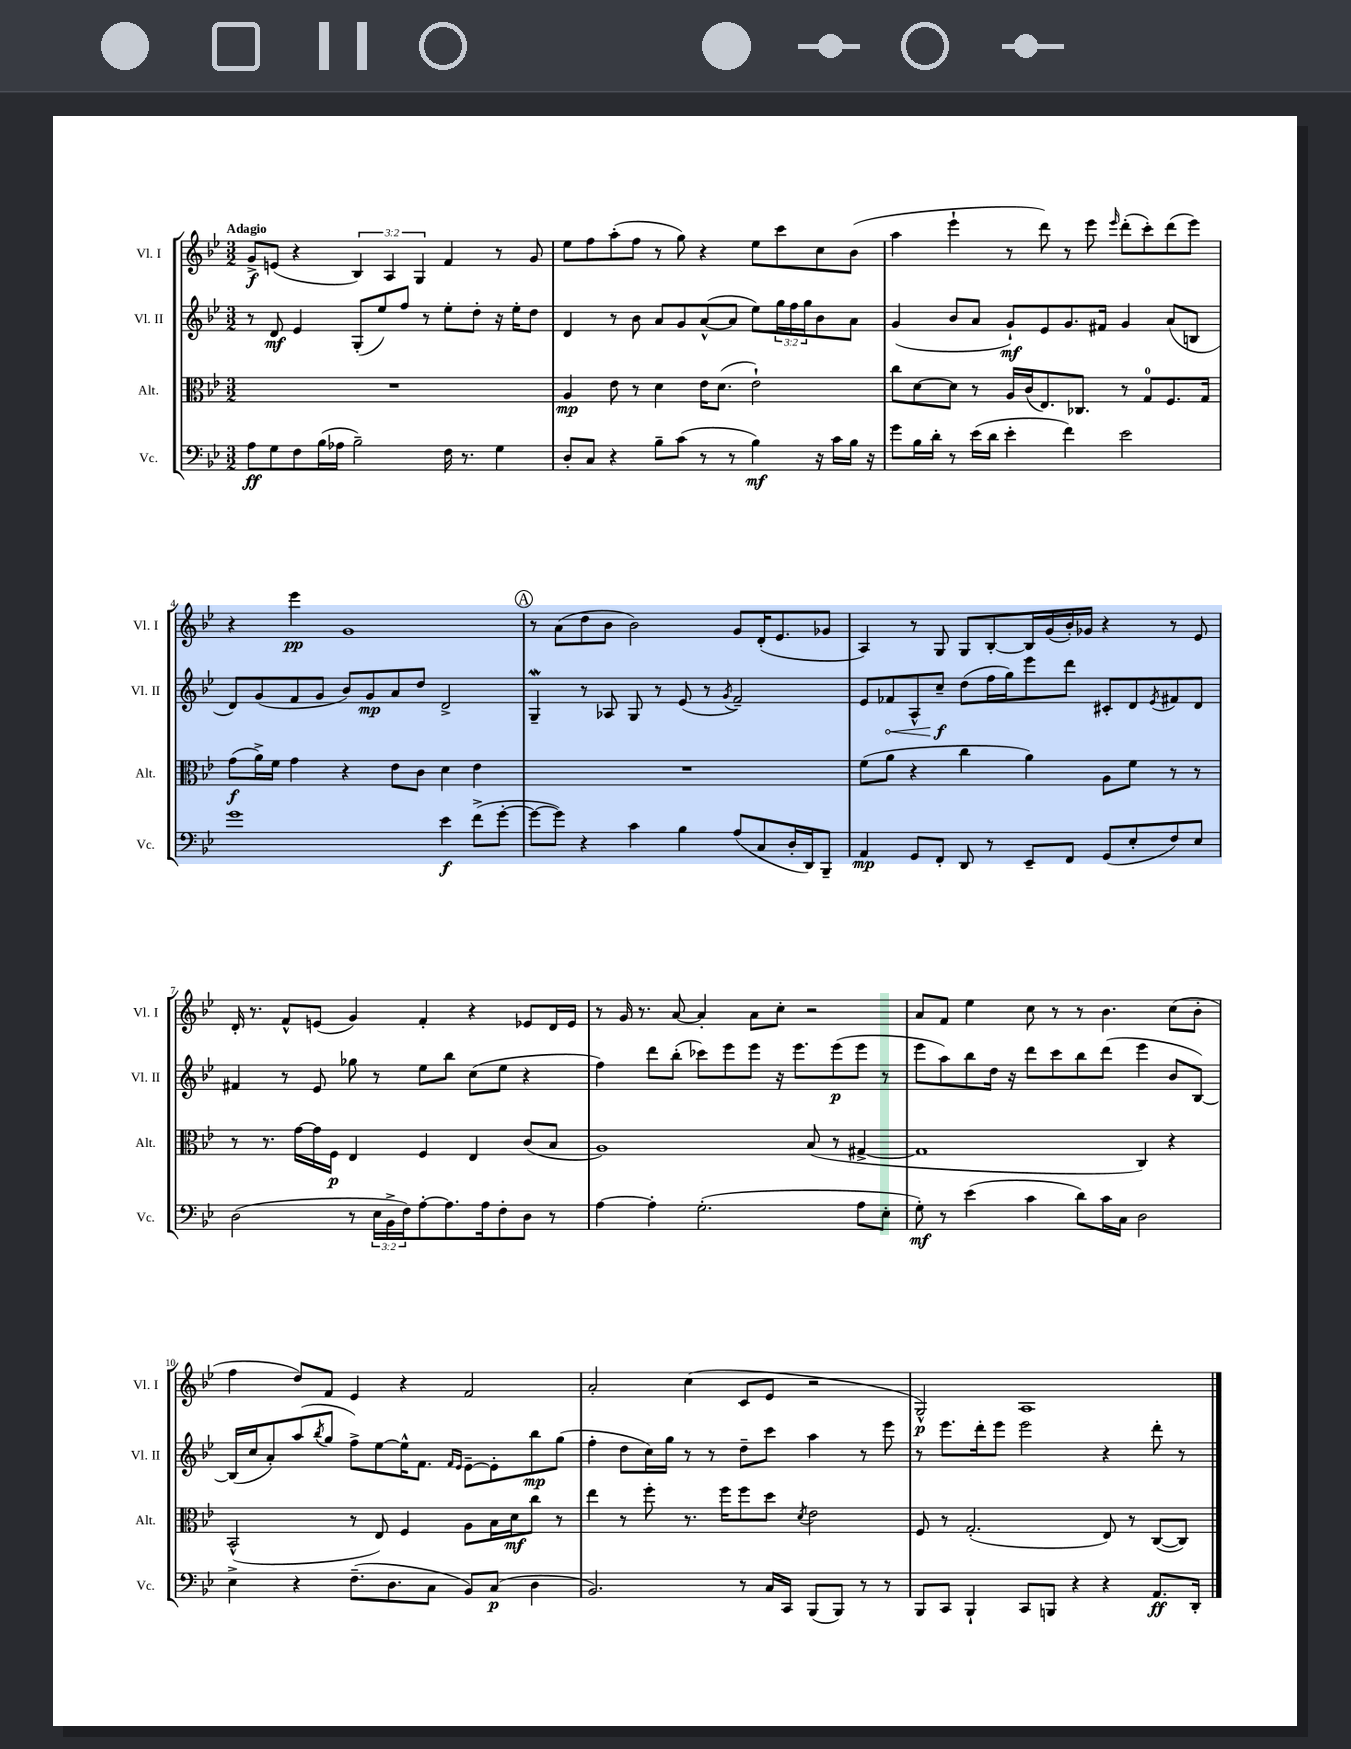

**kern	**dynam	**kern	**dynam	**kern	**dynam	**kern	**dynam
*part4	*part4	*part3	*part3	*part2	*part2	*part1	*part1
*staff4	*staff4	*staff3	*staff3	*staff2	*staff2	*staff1	*staff1
*I"Vc.	*	*I"Alt.	*	*I"Vl. II	*	*I"Vl. I	*
*I'Vc.	*	*I'Alt.	*	*I'Vl. II	*	*I'Vl. I	*
*clefF4	*	*clefC3	*	*clefG2	*	*clefG2	*
*k[b-e-]	*	*k[b-e-]	*	*k[b-e-]	*	*k[b-e-]	*
*M3/2	*	*M3/2	*	*M3/2	*	*M3/2	*
=1	=1	=1	=1	=1	=1	=1	=1
!	!	!	!	!	!	!LO:TX:a:B:t=Adagio	!
8A\L	ff	1.r	.	8r	.	8g^/L	f
8G\	.	.	.	8d/	mf	(8en/J	.
8F\	.	.	.	4e-/	.	4r	.
(16B-\L	.	.	.	.	.	.	.
16A-X\JJ	.	.	.	.	.	.	.
2B-~\)	.	.	.	(8G'/L	.	6B-/)	.
.	.	.	.	8ee-/)	.	.	.
.	.	.	.	.	.	6A/	.
.	.	.	.	8ff/J	.	.	.
.	.	.	.	.	.	6G/	.
.	.	.	.	8r	.	.	.
16F\	.	.	.	8ee-'\L	.	4f/	.
8.r	.	.	.	.	.	.	.
.	.	.	.	8dd'\J	.	.	.
4G\	.	.	.	16r	.	8r	.
.	.	.	.	16ee-'\KL	.	.	.
.	.	.	.	8dd\J	.	8g/	.
=2	=2	=2	=2	=2	=2	=2	=2
8D'/L	.	4A/	mp	4d/	.	8ee-\L	.
8C/J	.	.	.	.	.	8ff\	.
4r	.	8e-\	.	8r	.	(8aa'\	.
.	.	8r	.	8b-\	.	8ff\J	.
8B-~\L	.	4d\	.	8a/L	.	8r	.
(8c\J	.	.	.	8g/	.	8gg\)	.
8r	.	16e-\KL	.	([8a^^/	.	4r	.
.	.	(8.d\J	.	.	.	.	.
8r	.	.	.	8a/J]	.	.	.
4B-\)	mf	2e-`\)	.	8ee-\L)	.	8ee-\L	.
.	.	.	.	24gg\L	.	8ccc\	.
.	.	.	.	24ff\	.	.	.
.	.	.	.	24gg\J	.	.	.
16r	.	.	.	8b-\	.	8cc\	.
16c\LL	.	.	.	.	.	.	.
16B-\JJ	.	.	.	8a\J	.	(8b-\J	.
16r	.	.	.	.	.	.	.
=3	=3	=3	=3	=3	=3	=3	=3
8g\L	.	8cc\L	.	(4g/	.	4aa\	.
16B-\L	.	[8d\	.	.	.	.	.
16d'\JJ	.	.	.	.	.	.	.
8r	.	8d\J]	.	8b-/L	.	4eee-`\	.
(16e-\LL	.	8r	.	8a/J	.	.	.
16d\JJ	.	.	.	.	.	.	.
4e-'\	.	16A/LL	.	8g`/L)	mf	8r	.
.	.	(16c/J	.	.	.	.	.
.	.	8.E-/)	.	8e-/	.	8ddd\)	.
4f\)	.	.	.	8.g/	.	8r	.
.	.	8.C-X/J	.	.	.	.	.
.	.	.	.	.	.	8eee-\	.
.	.	.	.	16f#X/Jk	.	.	.
.	.	.	.	.	.	16qqeee-/	.
2e-\	.	8r	.	4g/	.	(8ddd'\L	.
.	.	8G/L	.	.	.	8ccc'\)	.
.	.	8.F/	.	(8a/L	.	(8ddd\	.
.	.	.	.	8Bn/J	.	8eee-\J)	.
.	.	16G/Jk	.	.	.	.	.
!!LO:LB:g=z
=4	=4	=4	=4	=4	=4	=4	=4
1g	.	(8g\L	f	8d/L)	.	4r	.
.	.	16a^\L)	.	(8g/	.	.	.
.	.	16f\JJ	.	.	.	.	.
.	.	4g\	.	8f/	.	4eee-\	pp
.	.	.	.	8g/J	.	.	.
.	.	4r	.	8b-/L)	.	1g	.
.	.	.	.	8g/	mp	.	.
.	.	8e-\L	.	8a/	.	.	.
.	.	8c\J	.	8dd/J	.	.	.
4e-\	f	4d\	.	2d^/	.	.	.
(8f^\L	.	4e-\	.	.	.	.	.
[8g'\J	.	.	.	.	.	.	.
!!LO:REH:place=s1:t=A
=5	=5	=5	=5	=5	=5	=5	=5
8g\L_	.	1.r	.	4GW~/	.	8r	.
8g\J])	.	.	.	.	.	(8a\L	.
4r	.	.	.	8r	.	8dd\	.
.	.	.	.	8A-X/	.	8b-\J	.
4c\	.	.	.	8G/	.	2b-\)	.
.	.	.	.	8r	.	.	.
4B-\	.	.	.	(8e-/	.	.	.
.	.	.	.	8r	.	.	.
.	.	.	.	8qg/	.	.	.
(8A/L	.	.	.	2f~/)	.	8g/L	.
8C/	.	.	.	.	.	(16d'/K	.
.	.	.	.	.	.	8.e-/	.
16D'/L	.	.	.	.	.	.	.
16DD/J)	.	.	.	.	.	.	.
8BBB-~/J	.	.	.	.	.	8g-X/J	.
=6	=6	=6	=6	=6	=6	=6	=6
4AA/	mp	(8f\L	.	8e-/L	.	4A/)	.
!	!	!	!	!	!LO:HP:b	!	!
.	.	8a\J	.	8f-X/	<	.	.
8GG/L	.	4r	.	8A^^/	.	8r	.
8FF'/J	.	.	.	8cc~/J	f	8G/	.
8DD/	.	4cc\	.	(8dd\L	[	8G/L	.
8r	.	.	.	16ff\L	.	[8B-'/	.
.	.	.	.	16gg\J)	.	.	.
8EE-~/L	.	4a\)	.	8eee-\	.	16B-/L]	.
.	.	.	.	.	.	(16g/	.
8FF/J	.	.	.	8ddd\J	.	16b-'/)	.
.	.	.	.	.	.	16g-X/JJ	.
(8GG/L	.	8A\L	.	8c#X'/L	.	4r	.
8E-'/	.	8f\J	.	8d/	.	.	.
.	.	.	.	8qe-/	.	.	.
8F/)	.	8r	.	8f#X/	.	8r	.
8E-/J	.	8r	.	8d/J	.	8e-/	.
!!LO:LB:g=z
=7	=7	=7	=7	=7	=7	=7	=7
(2D\	.	8r	.	4f#X/	.	16d'/	.
.	.	.	.	.	.	8.r	.
.	.	8.r	.	.	.	.	.
.	.	.	.	8r	.	8f^^/L	.
.	.	[16g\LL	.	.	.	.	.
.	.	16g\]	.	8e-/	.	(8en/J	.
.	.	16F\JJ	p	.	.	.	.
8r	.	4E-/	.	8gg-X\	.	4g/)	.
24E-\LL	.	.	.	8r	.	.	.
24BB-^\	.	.	.	.	.	.	.
24F\J)	.	.	.	.	.	.	.
[8A'\	.	4F/	.	8ee-\L	.	4f'/	.
8.A\]	.	.	.	8bb-\J	.	.	.
.	.	4E-/	.	(8cc\L	.	4r	.
16A\k	.	.	.	.	.	.	.
8F'\	.	.	.	8ee-\J	.	.	.
8D\J	.	(8c/L	.	4r	.	8e-X/L	.
8r	.	8B-/J	.	.	.	16d/L	.
.	.	.	.	.	.	16e-/JJ	.
=8	=8	=8	=8	=8	=8	=8	=8
[4A\	.	1A)	.	4ff\)	.	8r	.
.	.	.	.	.	.	16g/	.
.	.	.	.	.	.	8.r	.
4A'\]	.	.	.	8ddd\L	.	.	.
.	.	.	.	(8bb-'\J	.	[8a/	.
(2.G'\	.	.	.	8ccc-X\L)	.	4a'/]	.
.	.	.	.	8eee-\	.	.	.
.	.	.	.	8eee-\J	.	8a\L	.
.	.	.	.	16r	.	8cc'\J	.
.	.	.	.	8.eee-\L	.	.	.
.	.	(8B-/	.	.	.	2r	.
.	.	8r	.	(8eee-\	p	.	.
8A\L	.	[4G#X^/	.	8eee-\J	.	.	.
8E-'\J	.	.	.	8r	.	.	.
=9	=9	=9	=9	=9	=9	=9	=9
8G'\)	mf	1G#]	.	8eee-\L	.	8a/L	.
8r	.	.	.	8aa\)	.	8f/J	.
(4e-\	.	.	.	8bb-\	.	4ee-\	.
.	.	.	.	16dd\Jk	.	.	.
.	.	.	.	16r	.	.	.
4c\	.	.	.	8ddd\L	.	8cc\	.
.	.	.	.	8ccc\	.	8r	.
8d\L)	.	.	.	8bb-\	.	8r	.
16c\L	.	.	.	(8ddd\J	.	4.b-\	.
16C\JJ	.	.	.	.	.	.	.
2D\	.	4C/)	.	4eee-\	.	.	.
.	.	4r	.	8b-/L	.	(8cc\L	.
.	.	.	.	[8B-/J)	.	8b-'\J	.
!!LO:LB:g=z
=10	=10	=10	=10	=10	=10	=10	=10
4E-^\	.	(2BB-^^/	.	(16B-/LL]	.	4ff\	.
.	.	.	.	16cc/J	.	.	.
.	.	.	.	8a'/)	.	.	.
4r	.	.	.	(8aa/	.	8dd/L)	.
.	.	.	.	8qbb-/	.	.	.
.	.	.	.	8gg/J	.	8f/J	.
(8.F~\L	.	8r	.	8ff^\L)	.	4e-/	.
.	.	8E-/)	.	[8ee-\	.	.	.
8.D\	.	.	.	.	.	.	.
.	.	4F/	.	16ee-^^\K]	.	4r	.
.	.	.	.	8.f\J	.	.	.
8C\J	.	.	.	.	.	.	.
.	.	.	.	16qqf/LL	.	.	.
.	.	.	.	16qqe-/JJ	.	.	.
8BB-/L)	.	8A\L	.	[8e-~\L	.	2f/	.
(8C/J	p	16B-\L	.	8e-'\]	.	.	.
.	.	16d\J	mf	.	.	.	.
4D\	.	8cc\J	.	8bb-\	mp	.	.
.	.	8r	.	(8gg\J	.	.	.
=11	=11	=11	=11	=11	=11	=11	=11
2.BB-/)	.	4ee-\	.	4ff'\	.	2a'/	.
.	.	8r	.	8dd\L	.	.	.
.	.	8ff'\	.	16cc\L)	.	.	.
.	.	.	.	16gg\JJ	.	.	.
.	.	8.r	.	8r	.	(4cc\	.
.	.	.	.	8r	.	.	.
.	.	16ff\KL	.	.	.	.	.
8r	.	8ff\	.	8dd~\L	.	8c/L	.
16C/LL	.	8dd\J	.	8ccc\J	.	8e-/J	.
16CC/JJ	.	.	.	.	.	.	.
.	.	8qd/	.	.	.	.	.
(8BBB-/L	.	2e-\	.	4aa\	.	2r	.
8BBB-/J)	.	.	.	.	.	.	.
8r	.	.	.	8r	.	.	.
8r	.	.	.	8eee-\	.	.	.
=12	=12	=12	=12	=12	=12	=12	=12
8BBB-/L	.	8F/	.	8r	.	2G^^/)	p
8CC/J	.	8r	.	8.eee-\L	.	.	.
4BBB-`/	.	(2.G'/	.	.	.	.	.
.	.	.	.	16ddd'\k	.	.	.
.	.	.	.	8eee-\J	.	.	.
8CC/L	.	.	.	2eee-\	.	1A	.
8BBBn/J	.	.	.	.	.	.	.
4r	.	.	.	.	.	.	.
4r	.	8E-/)	.	4r	.	.	.
.	.	8r	.	.	.	.	.
8.AA/L	ff	([8C/L	.	8ddd'\	.	.	.
.	.	8C/J])	.	8r	.	.	.
16DD'/Jk	.	.	.	.	.	.	.
==	==	==	==	==	==	==	==
*-	*-	*-	*-	*-	*-	*-	*-
